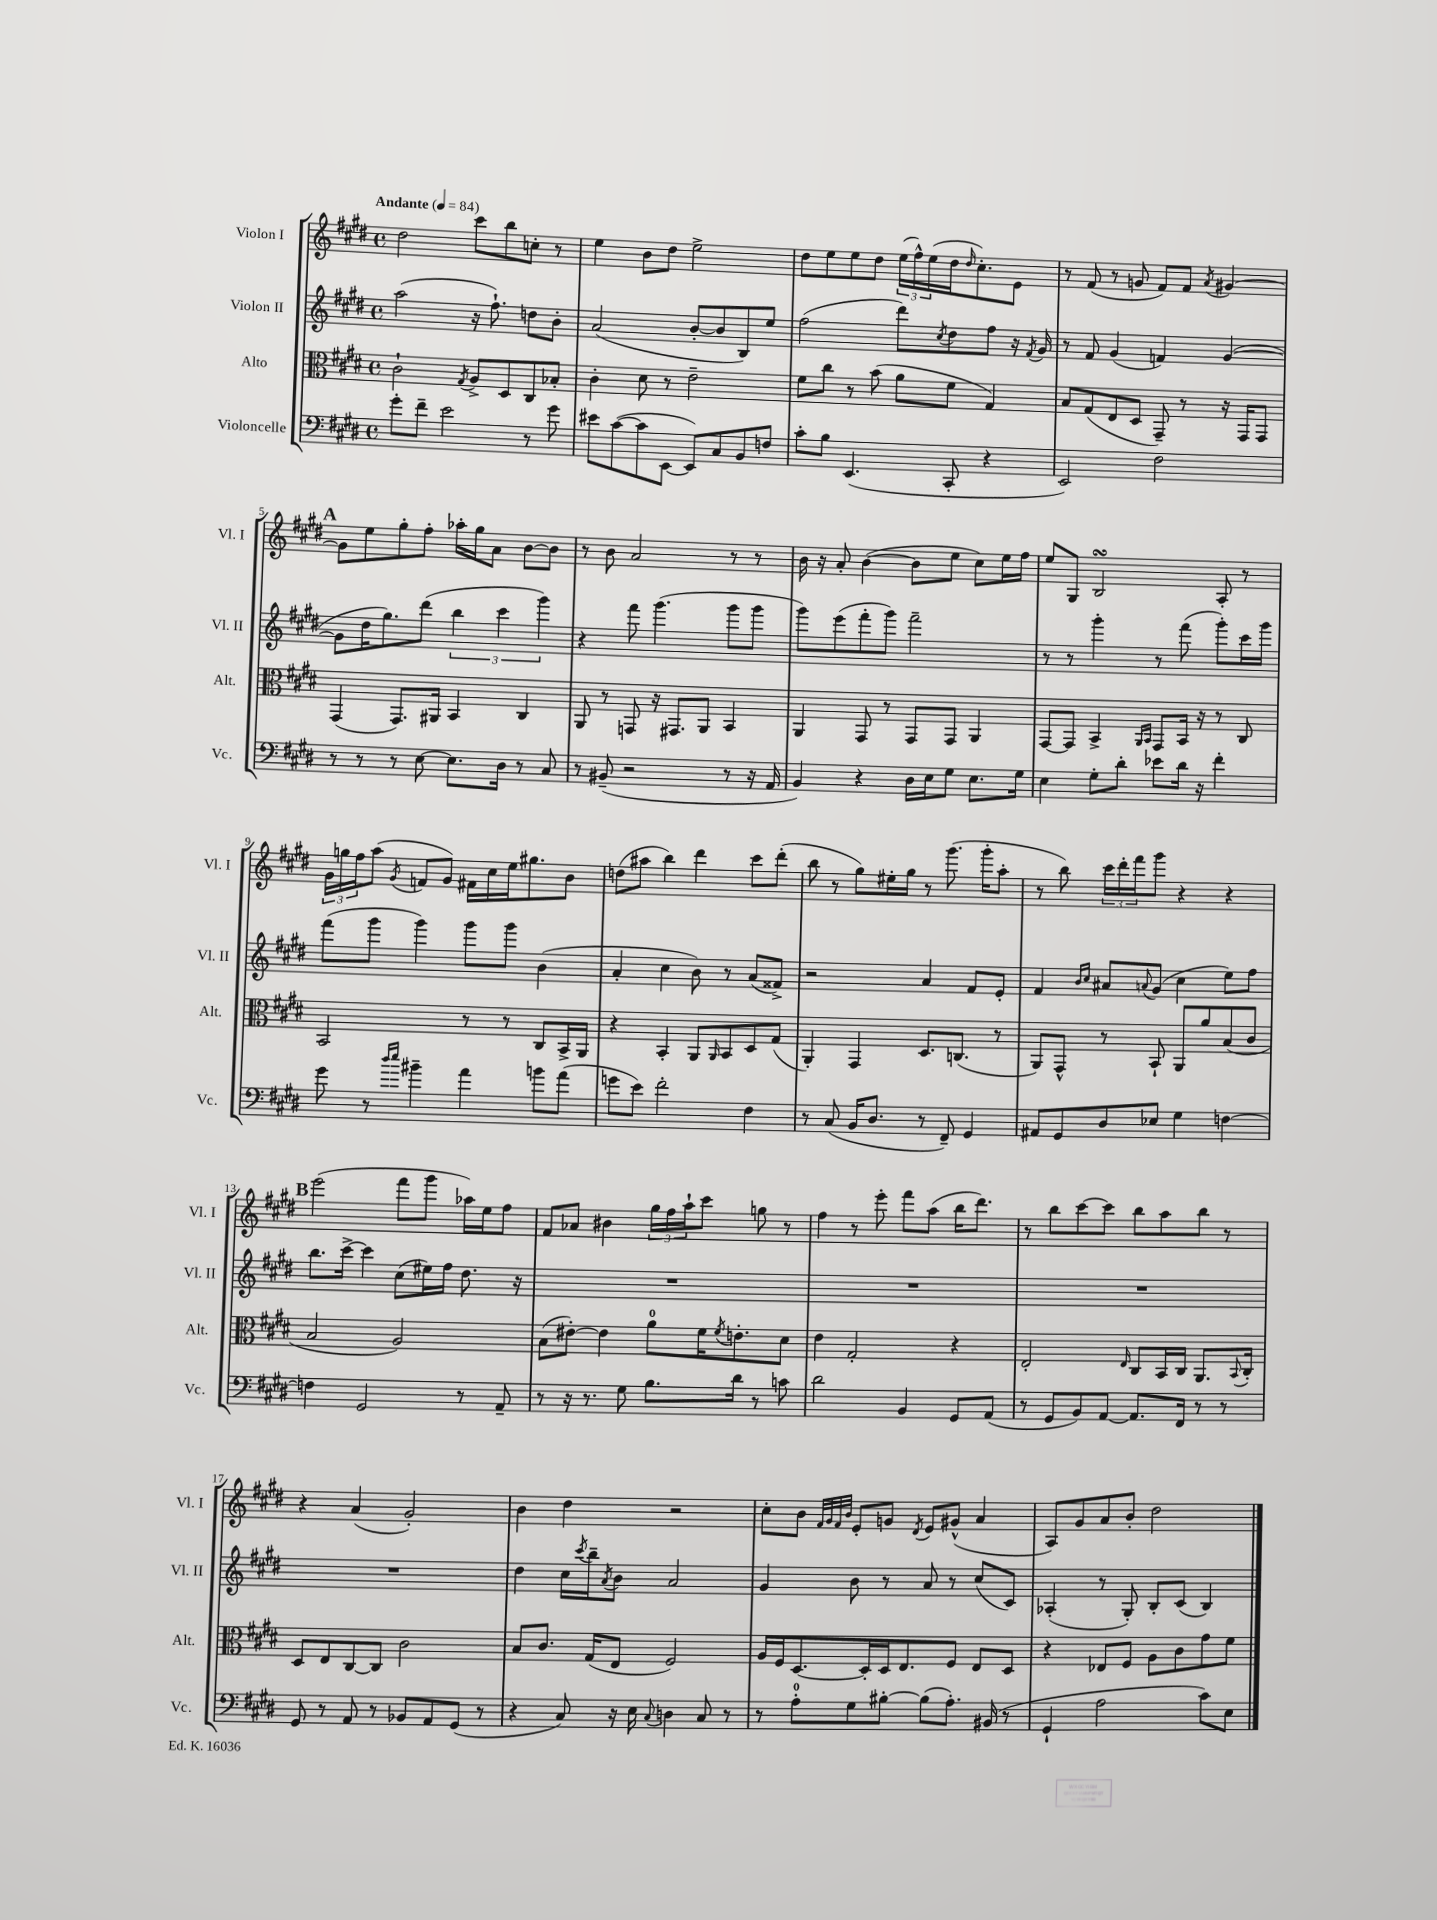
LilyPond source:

<<
\new StaffGroup <<
\new Staff = "s0" \with { instrumentName = "Violon I" shortInstrumentName = "Vl. I" } {
    \clef treble \key e \major \defaultTimeSignature \time 4/4 \tempo "Andante" 4 = 84
    dis''2 cis'''8 b''8 c''8-. r8 |
    e''4 b'8 dis''8 e''2-> |
    dis''8 e''8 e''8 dis''8 \tuplet 3/2 { e''16( fis''16-^) e''16( } dis''16 \grace { dis''16 } cis''8.-.) e'8 |
    r8 fis'8( r8 g'8 fis'8) fis'8 \acciaccatura { a'8 } gis'4~ |
    \mark \markup { \bold "A" } gis'8 e''8 gis''8-. fis''8-. aes''16-. gis''16 a'8 b'8~ b'8 |
    r8 b'8 a'2 r8 r8 |
    b'16 r16 a'8-. b'4~( b'8 e''8 cis''8) e''16 fis''16 |
    e''8 gis8 b2\turn a8-. r8 |
    \tuplet 3/2 { gis'16 g''16 fis''16 } a''8( \acciaccatura { gis'8 } f'8 gis'8) fis'16 cis''16 e''16 gis''8. b'8 |
    d''8( ais''8 b''4) dis'''4 cis'''8 dis'''8-.( |
    b''8 r8 gis''8) eis''16-. gis''16 r8 gis'''8.( gis'''16-. a''8-. |
    r8 b''8) \tuplet 3/2 { cis'''16 dis'''16-. fis'''16 } gis'''8 r4 r4 |
    \mark \markup { \bold "B" } e'''2( fis'''8 gis'''8 aes''16) e''16 fis''8 |
    fis'8 aes'8 bis'4 \tuplet 3/2 { gis''16 fis''16 a''16-! } cis'''8 g''8 r8 |
    fis''4 r8 e'''8-. fis'''8 a''8( b''16 dis'''8.) |
    r8 b''8 cis'''8~ cis'''8 b''8 a''8 b''8 r8 |
    r4 a'4( gis'2-.) |
    b'4 dis''4 r2 |
    cis''8-. b'8 \grace { fis'32 gis'32 fis'32 b'32 } e'8-. g'8 \acciaccatura { dis'8 } e'8 gis'8-^( a'4 |
    a8) gis'8 a'8 b'8-. dis''2 \bar "|." |
}
\new Staff = "s1" \with { instrumentName = "Violon II" shortInstrumentName = "Vl. II" } {
    \clef treble \key e \major \defaultTimeSignature \time 4/4
    a''2( r16 fis''8.-!) d''8 b'8-. |
    a'2( b'8~-. b'8 b8) e''8 |
    fis''2( dis'''8) \acciaccatura { cis''8 } dis''8 fis''8 r16 \acciaccatura { fis'8 } gis'16 |
    r8 fis'8 gis'4( f'4) gis'4~( |
    \mark \markup { \bold "A" } gis'8 dis''16 gis''8.) dis'''8( \tuplet 3/2 { b''4 cis'''4 gis'''4) } |
    r4 fis'''8 gis'''4.( gis'''8 gis'''8 |
    gis'''8) e'''8( fis'''8-. gis'''8) fis'''2-- |
    r8 r8 gis'''4-. r8 fis'''8( gis'''8-.) cis'''16 gis'''16 |
    fis'''8( gis'''8 gis'''4) gis'''8 gis'''8 b'4( |
    a'4-. cis''4 b'8) r8 a'8( fisis'8->) |
    r2 a'4 fis'8 e'8-. |
    fis'4 \grace { b'16 cis''16 } ais'8 \appoggiatura { a'8 } gis'8( cis''4 e''8) fis''8 |
    \mark \markup { \bold "B" } b''8. cis'''16~-> cis'''4 cis''8( eis''16) fis''16 dis''8. r16 |
    R1 |
    R1 |
    R1 |
    R1 |
    dis''4 cis''16 \acciaccatura { cis'''8 } b''16-- \acciaccatura { a'8 } b'8 a'2 |
    gis'4 b'8 r8 a'8 r8 cis''8( cis'8) |
    aes4-.( r8 gis8-.) b8-. cis'8( b4) \bar "|." |
}
\new Staff = "s2" \with { instrumentName = "Alto" shortInstrumentName = "Alt." } {
    \clef alto \key e \major \defaultTimeSignature \time 4/4
    cis'2-! \acciaccatura { gis8 } a8-> dis8 cis8 bes8-. |
    cis'4-. dis'8 r8 e'2-- |
    fis'8 cis''8 r8 b'8( a'8 fis'8 gis4) |
    b8 gis8( e8 dis8 gis,8--) r8 r16 gis,16 gis,8 |
    \mark \markup { \bold "A" } gis,4( gis,8.) ais,16 b,4 cis4 |
    a,8 r8 g,8 r16 gis,8. a,8 b,4 |
    a,4 gis,8 r8 gis,8 gis,8 a,4 |
    gis,8~ gis,8 b,4-> \grace { a,16 b,16 } gis,8 b,16 r16 r8 cis8 |
    b,2 r8 r8 cis8 b,16-> a,16 |
    r4 b,4-. a,8 \grace { a,16 } b,8 dis8 gis8( |
    a,4-.) gis,4 dis8. c8.( r8 |
    a,8) gis,8-^ r8 b,8-! a,8 a'8 b8( cis'8 |
    \mark \markup { \bold "B" } b2 a2) |
    b8( eis'8~-.) eis'4 a'8-0 fis'16 \acciaccatura { fis'8 } e'8.-. dis'8 |
    e'4 gis2-. r4 |
    e2-. \grace { e16 } cis8 b,16 cis16 a,8. \appoggiatura { b,8 } cis16-. |
    dis8 e8 cis8~ cis8 cis'2 |
    b8 cis'8. gis16( e8 fis2) |
    a16 fis16 dis8.~ dis16-. dis16 e8. fis8 e8 dis8 |
    r4 ees8 fis8 a8 cis'8 gis'8 fis'8 \bar "|." |
}
\new Staff = "s3" \with { instrumentName = "Violoncelle" shortInstrumentName = "Vc." } {
    \clef bass \key e \major \defaultTimeSignature \time 4/4
    gis'8-. fis'8-- e'2 r8 gis'8 |
    eis'8 cis'8~( cis'8 e,8~ e,8) cis8 b,8 f8 |
    cis'8-. b8 e,4.( cis,8-. r4 |
    e,2) fis2 |
    \mark \markup { \bold "A" } r8 r8 r8 e8~ e8. dis16 r8 cis8 |
    r8 bis,8--( r2 r8 r16 a,16 |
    b,4) r4 dis16 e16 gis8 e8. gis16 |
    e4 gis8-. dis'8-. ees'8 dis'16 r16 fis'4-. |
    gis'8 r8 \grace { dis''16 e''16 } bis'4-- a'4 b'8 a'8( |
    g'8 e'8) fis'2-. fis4 |
    r8 cis8( b,16 dis8. r8 fis,8--) gis,4 |
    ais,8 gis,8 dis8 ees8 gis4 f4~ |
    \mark \markup { \bold "B" } f4 gis,2 r8 a,8-- |
    r8 r16 r8. gis8 b8. dis'16 r8 c'8 |
    dis'2 b,4 gis,8 a,8( |
    r8 gis,8 b,8) a,8~ a,8. fis,16 r8 r8 |
    gis,8 r8 a,8 r8 bes,8 a,8 gis,8( r8 |
    r4 cis8) r16 e16 \appoggiatura { cis8 } d4 cis8 r8 |
    r8 a8-0-. gis8 bis8~-. bis8( a8.-.) bis,16( r8 |
    gis,4-! a2 cis'8) e8 \bar "|." |
}
>>
>>
